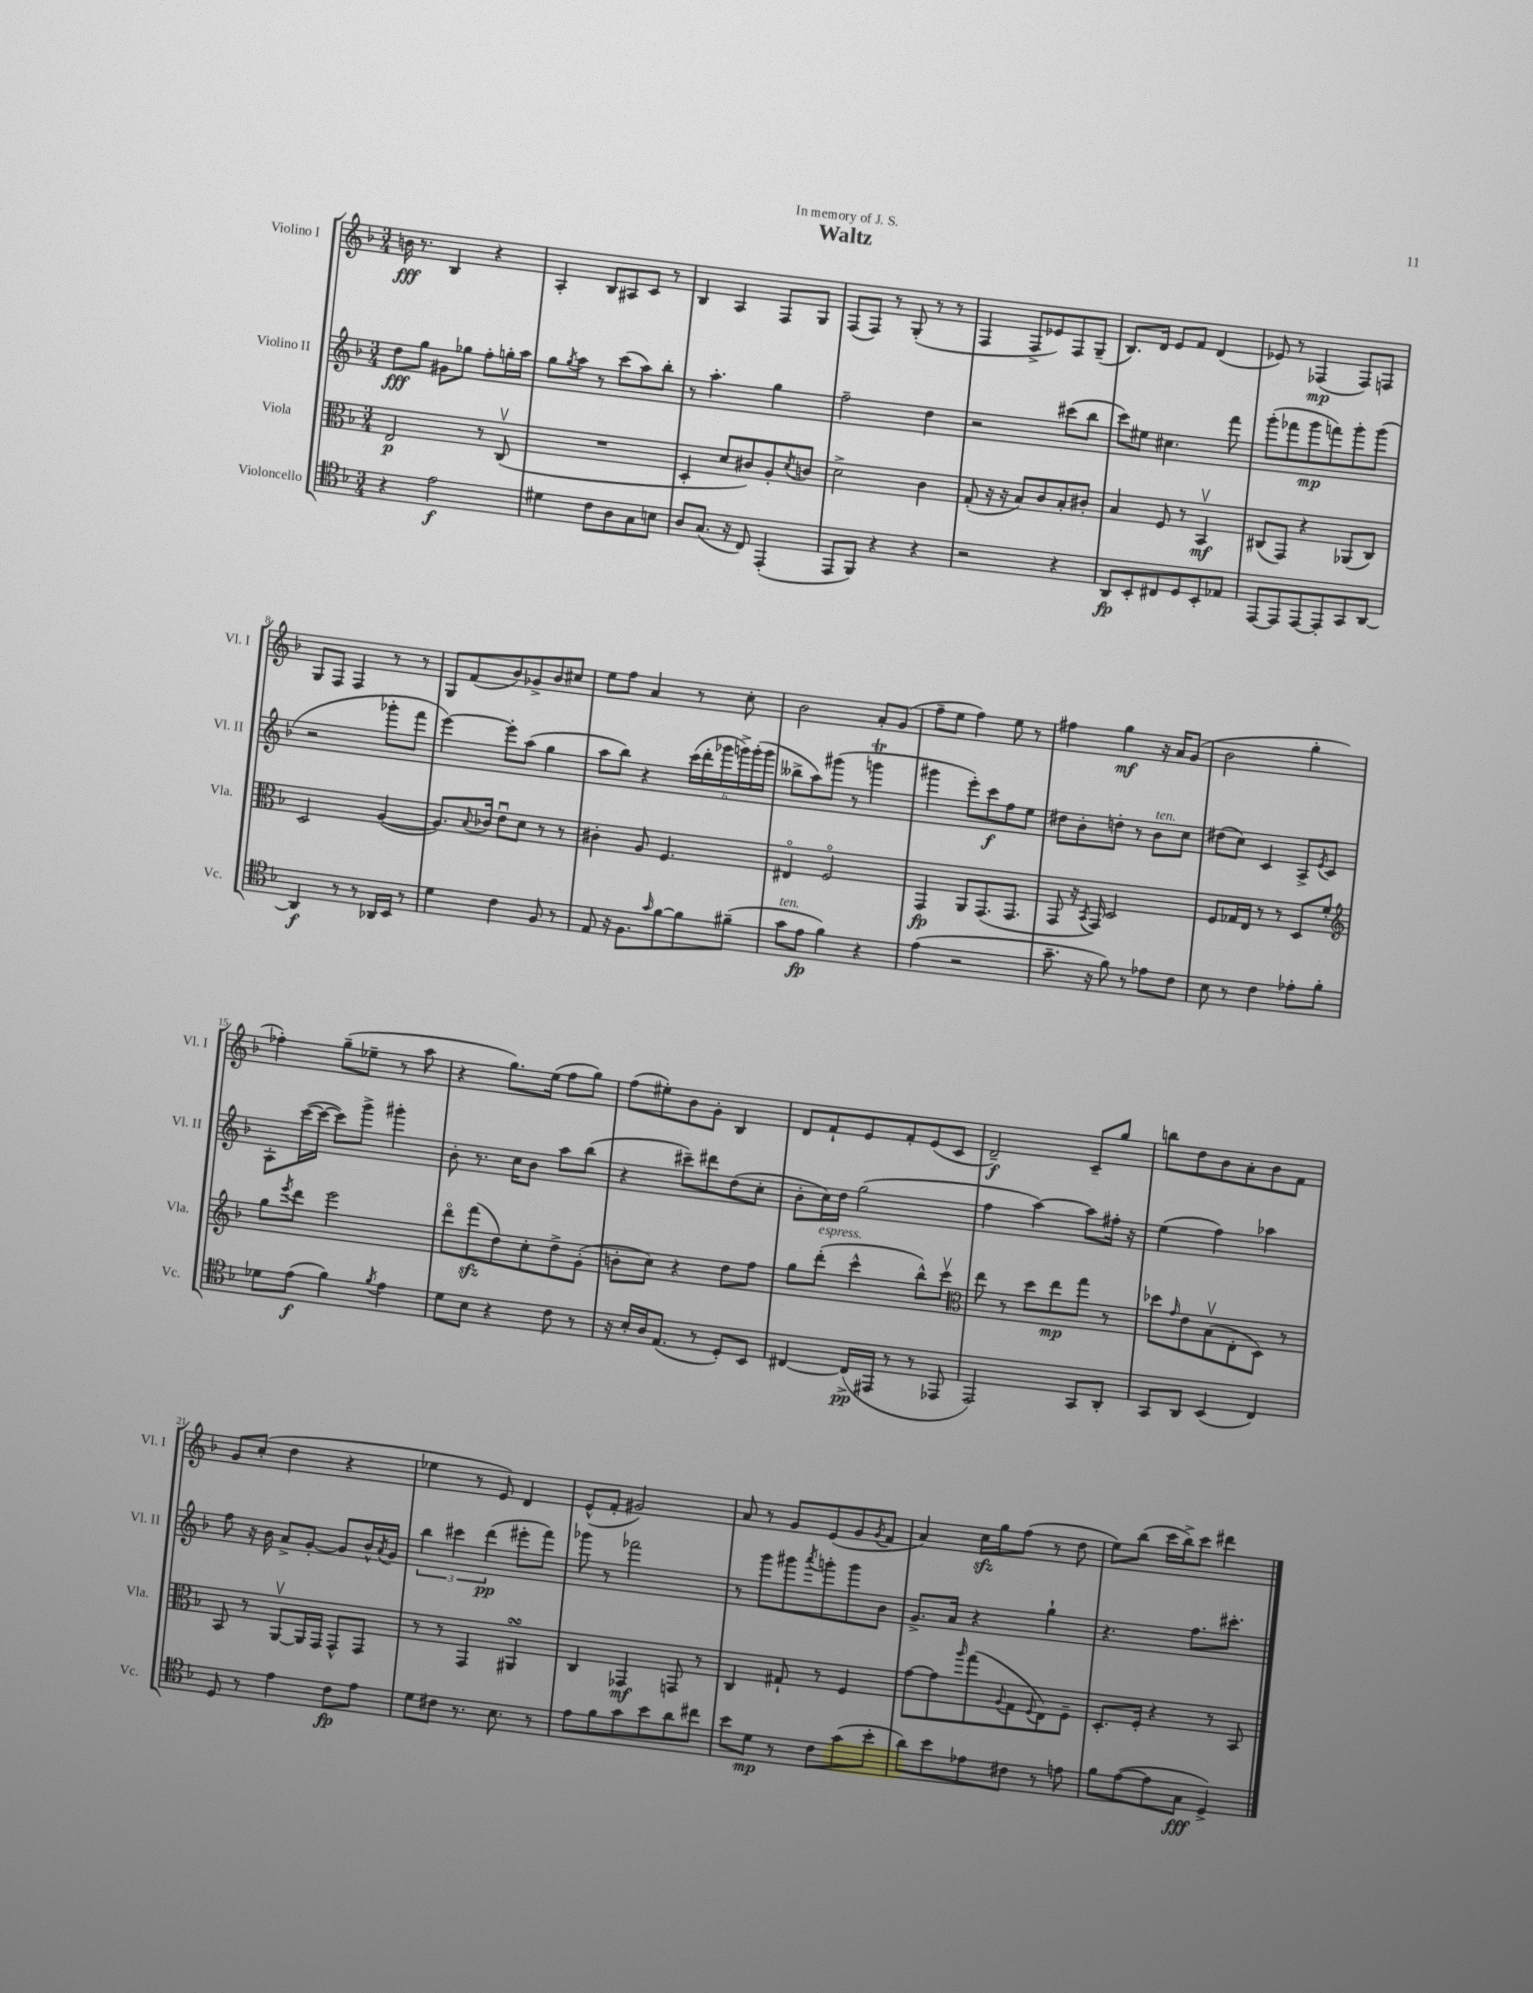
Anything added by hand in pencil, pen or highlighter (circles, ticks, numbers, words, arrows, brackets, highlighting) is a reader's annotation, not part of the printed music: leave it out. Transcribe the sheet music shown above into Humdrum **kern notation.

**kern	**kern	**kern	**kern
*staff4	*staff3	*staff2	*staff1
*clefC4	*clefC3	*clefG2	*clefG2
*k[b-]	*k[b-]	*k[b-]	*k[b-]
*M3/4	*M3/4	*M3/4	*M3/4
4r	2E	8dd	16b
.	.	.	8.r
.	.	8gg	.
2e	.	8g#	4B-
.	.	8gg-	.
.	8r	8ff'	4r
.	(8Cv	16gg'	.
.	.	16aa	.
=	=	=	=
4d#	2.r	8gg	4A'
.	.	8qgg	.
.	.	8aa	.
8c	.	8r	8B-
8A	.	(8ccc	8A#
8G	.	8aa)	8c
8B	.	8bb-'	8r
=	=	=	=
8A	4D'	8r	4B-
(8.G	.	4.aa'	.
.	8d	.	4A
16r	.	.	.
8C)	8c#)	.	.
(4EE'	8A'	4gg	8F
.	8qd	.	.
.	8c	.	8G
=	=	=	=
8EE	2d^	2ff~	(8F
8FF)	.	.	8F)
4r	.	.	8r
.	.	.	(8G'
4r	4c	4dd	8r
.	.	.	8r
=	=	=	=
2r	(8G'	2r	4F
.	16r	.	.
.	16r	.	.
.	8B-)	.	8F^
.	8c	.	8e-)
4r	8B-'	(8ccc#	8F
.	8c#'	8bb-	(8G~
=	=	=	=
8AA	4B-	8ccc)	8.B-)
8BB-'	.	8ee#	.
.	.	.	16d
8C#	8F	4.cc#	8e
8D	8r	.	8f
8BB-'	4BB-v	.	(4d
8E-	.	8fff	.
=	=	=	=
[8EE	(8C#	(8ggg'	8e-)
8EE]	8GG)	8fff-	8r
[8EE	4r	8ggg	(4F-
8EE']	.	8fff)	.
8GG	(8AA-	8ggg'	8F-)
[8AA	8C#)	(8ggg	8F
=	=	=	=
4AA]	2D	2r	8G
.	.	.	8F
8r	.	.	4F
8r	.	.	.
16AA-	([4A	8ggg-'	8r
16BB-	.	.	.
8r	.	8fff	8r
=	=	=	=
4d	8.A])	[4eee)	8G
.	.	.	(8f
.	8qqB-	.	.
.	16c-	.	.
4c	8eu	8eee']	8b-)
.	8d	(8aa	8g-^
8F	8r	4gg	8b-
8r	8r	.	8cc#
=	=	=	=
8E	4c#'	8aa	8ee
16r	.	8bb-)	8ff
8.F	.	.	.
.	8A	4r	4a
16qqg	.	.	.
[8f	4.F	.	.
8f]	.	(24ccc	8r
.	.	24ddd'	.
.	.	24ggg-	.
(8f#~	.	24ggg^)	8cc'
.	.	(24ggg'	.
.	.	24ggg	.
=	=	=	=
8g	4E#o	8bb--^	2b-
8e	.	8aa)	.
4f)	2Fo	(8ggg#	.
.	.	8r	.
4r	.	4ggg	8a'
.	.	.	(8g
=	=	=	=
(4e	4GG	4ggg#	8ff~
.	.	.	8ee
2r	8AA	8eee')	4ff)
.	(8.GG	8ccc	.
.	.	8ff	8ee
.	8.GG	.	.
.	.	8ee	8r
=	=	=	=
8.g~	8GG	8dd#	4ff#
.	16r	8b-'	.
.	8qBB-	.	.
16r	16GG)	.	.
8f)	2D	8dd'	4gg
8r	.	8r	.
8e-	.	8b-	16r
.	.	.	16a
8c	.	8cc	(8g
=	=	=	=
8B-	8F	(8dd#	2b-
8r	16G-	8cc)	.
.	16E	.	.
4c	8r	4c	.
.	8r	.	.
8e-'	8D	8A^	4gg'
.	.	8qe	.
8f'	8f'	8c	.
=	=	=	=
*	*clefG2	*	*
8d-	8gg	8A'	4ff-')
.	8qeee	.	.
(8e	8ddd	([16ccc	.
.	.	16ccc_	.
4f)	2eee	8ccc])	(8gg~
.	.	8ggg^	8ee-~
8qf	.	.	.
4e	.	4ggg#'	8r
.	.	.	8aa
=	=	=	=
8d	8dddo	8b-'	4r
8B-	(8fff	8.r	.
4r	8dd)	.	8.gg)
.	.	16cc	.
.	8cc'	8b-	.
.	.	.	(16ee
8c	8dd^	8aa	8ff
8r	(8g'	(8bb-	8gg)
=	=	=	=
16r	8b'	4r	(8ff
16B-'	.	.	.
16A	8cc)	.	8ee#')
(8.E	.	.	.
.	4r	8ccc#~)	8b-
8r	.	8ddd#	8g'
8D')	8dd	(8dd	4B-
8BB-	8ff	8cc'	.
=	=	=	=
[4C#	8gg	8b-'	8d
.	(8ddd'	16cc)	8f`
.	.	16dd	.
(16C#^]	4ccc^^	(2gg	8e
16EE#	.	.	.
8r	.	.	8f'
8r	8bb-^^)	.	(8e
8EE-	8cccv	.	8c
=	=	=	=
*	*clefC3	*	*
2EE)	8ee	4ff	2d~)
.	8r	.	.
.	8dd	[4aa)	.
.	8ee	.	.
8GG	8gg	8aa]	8c~
8AA'	8r	16ff#'	8gg
.	.	16r	.
=	=	=	=
8GG	8dd-	(4ee	8bb
.	16qqg	.	.
8AA	8e	.	8dd
(4BB-	(8B-v	4ff)	8b-
.	8E'	.	8a'
4C)	8D)	4aa-	8b-
.	8r	.	8f
=	=	=	=
8D	8BB-	8ff	8g
8r	8r	16r	(8cc'
.	.	16b-	.
4e	[8AAv	8a^	4dd
.	16AA]	[8g'	.
.	16GG	.	.
8c	8GG^^	8g]	4r
8e	8GG	16b-^^	.
.	.	8qa	.
.	.	16g	.
=	=	=	=
8d	8r	6bb-	4ee-
8c#	8r	.	.
.	.	6ccc#	.
8.r	4GG	.	8r
.	.	(6ddd	.
.	.	.	8e)
8.B-	.	.	.
.	4AA#	8eee#'	4d
8r	.	8fff)	.
=	=	=	=
8e	4C	8ggg-	(8e^^
8f	.	8r	8f'
8g	4GG-	2fff-	2g#)
8b-	.	.	.
8a	8GG	.	.
8cc#	8r	.	.
=	=	=	=
8b-	4C	8r	8a
8d	.	8ggg	8r
8r	8G#`	8ggg#	8g
.	.	8qaaa	.
8c	8r	8ggg'	(8e
(8g	4F	8ggg	8g
.	.	.	8qg
8b-'	.	8b-	8f
=	=	=	=
8a)	[8g	8.g^	4a)
8b-	8g]	.	.
.	.	16a	.
.	16qqaa	.	.
8e-	(8gg	4r	16cc
.	.	.	16gg
.	8qqA	.	.
8c#	8G	.	(8ff
.	8qqF	.	.
8r	8E)	4gg`	8r
8e	8F~	.	8dd
=	=	=	=
8f	8.D'	4.r	8ee)
([8e	.	.	(8bb-
.	16F'	.	.
8e]	4r	.	16ccc
.	.	.	16bb-^)
8G	.	8.ff	8ccc
4D^)	8r	.	4ddd#
.	.	8.ccc#'	.
.	8BB-	.	.
==	==	==	==
*-	*-	*-	*-
